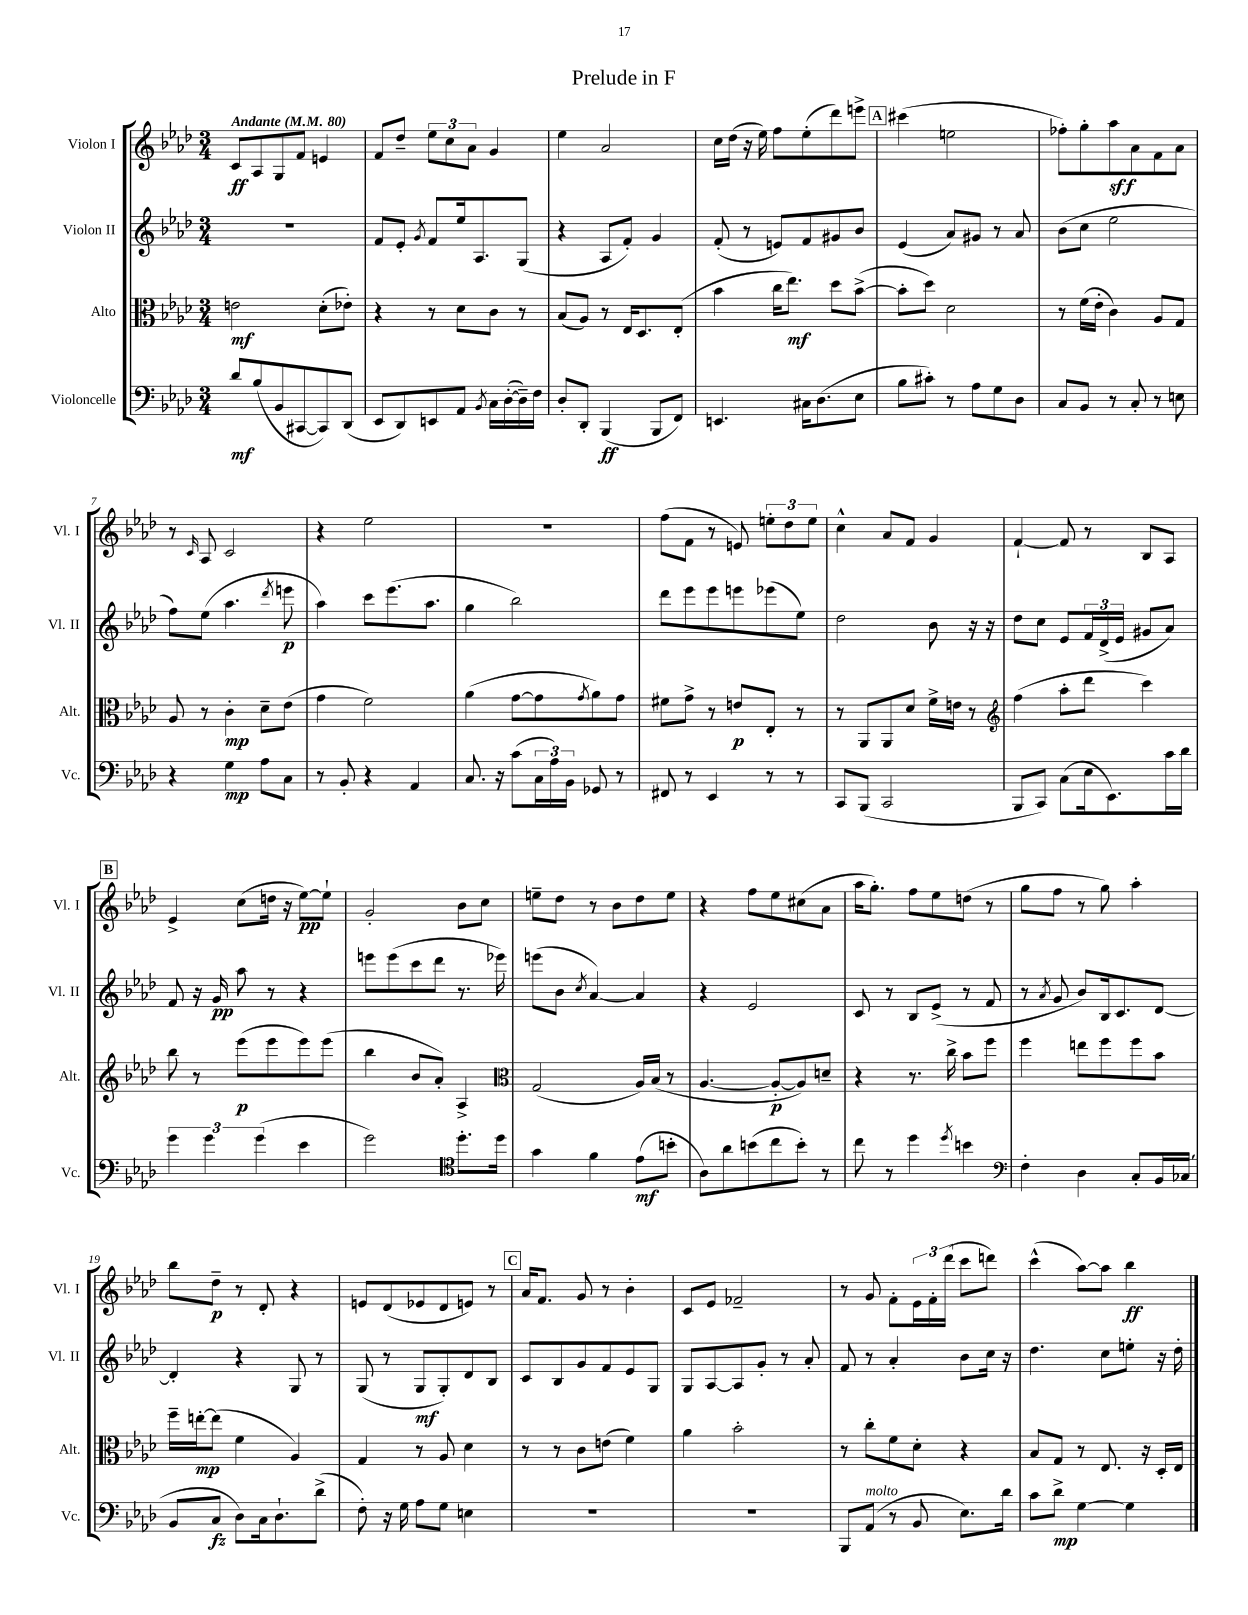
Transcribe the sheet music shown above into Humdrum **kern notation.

**kern	**dynam	**kern	**dynam	**kern	**dynam	**kern	**dynam
*part4	*part4	*part3	*part3	*part2	*part2	*part1	*part1
*staff4	*staff4	*staff3	*staff3	*staff2	*staff2	*staff1	*staff1
*I"Violoncelle	*	*I"Alto	*	*I"Violon II	*	*I"Violon I	*
*I'Vc.	*	*I'Alt.	*	*I'Vl. II	*	*I'Vl. I	*
*clefF4	*	*clefC3	*	*clefG2	*	*clefG2	*
*k[b-e-a-d-]	*	*k[b-e-a-d-]	*	*k[b-e-a-d-]	*	*k[b-e-a-d-]	*
*M3/4	*	*M3/4	*	*M3/4	*	*M3/4	*
*MM80	*	*MM80	*	*MM80	*	*MM80	*
=1	=1	=1	=1	=1	=1	=1	=1
!	!	!	!	!	!	!LO:TX:a:B:t=Andante	!
8d-/L	mf	2en\	mf	2.r	.	8c/L	ff
(8B-/	.	.	.	.	.	8A-/	.
8BB-/	.	.	.	.	.	8G/	.
[8CC#X/	.	.	.	.	.	8f/J	.
8CC#/])	.	(8d-'\L	.	.	.	4en/	.
(8DD-/J	.	8e-X'\J)	.	.	.	.	.
=2	=2	=2	=2	=2	=2	=2	=2
8EE-/L	.	4r	.	8f/L	.	8f/L	.
8DD-/)	.	.	.	8e-'/J	.	8dd-~/J	.
.	.	.	.	8qg/	.	.	.
8EEn/	.	8r	.	8f/L	.	12ee-\L	.
.	.	.	.	.	.	12cc\	.
8AA-/J	.	8d-\L	.	16ee-/k	.	.	.
.	.	.	.	.	.	12a-\J	.
.	.	.	.	8.A-/	.	.	.
8qBB-/	.	.	.	.	.	.	.
16C\LL	.	8c\J	.	.	.	4g/	.
([16D-'\	.	.	.	.	.	.	.
16D-~\])	.	8r	.	(8G/J	.	.	.
16F\JJ	.	.	.	.	.	.	.
=3	=3	=3	=3	=3	=3	=3	=3
8D-'/L	.	(8B-/L	.	4r	.	4ee-\	.
8DD-'/J	.	8A-/J)	.	.	.	.	.
(4BBB-/	ff	8r	.	8A-/L	.	2a-/	.
.	.	16E-/KL	.	8f'/J)	.	.	.
.	.	8.D-/	.	.	.	.	.
8BBB-/L	.	.	.	4g/	.	.	.
8FF/J)	.	(8E-'/J	.	.	.	.	.
=4	=4	=4	=4	=4	=4	=4	=4
4.EEn/	.	4b-\	.	(8f'/	.	16cc\LL	.
.	.	.	.	.	.	(16dd-\JJ	.
.	.	.	.	8r	.	16r	.
.	.	.	.	.	.	16ee-\)	.
.	.	16cc\KL	.	8en/L)	.	8ff\L	.
.	.	8.ee-\J)	mf	.	.	.	.
16C#X\KL	.	.	.	8f/	.	(8ee-'\	.
(8.D-\	.	.	.	.	.	.	.
.	.	8dd-\L	.	8g#X/	.	8ddd-\)	.
8E-\J	.	([8b-^\J	.	8b-/J	.	8eeen^\J	.
!!LO:REH:place=s1:t=A
=5	=5	=5	=5	=5	=5	=5	=5
8B-\L	.	8b-'\L]	.	(4e-/	.	(4ccc#X\	.
8c#X'\J)	.	8dd-\J)	.	.	.	.	.
8r	.	2d-\	.	8a-/L)	.	2een\	.
8A-\L	.	.	.	8g#X/J	.	.	.
8G\	.	.	.	8r	.	.	.
8D-\J	.	.	.	8a-/	.	.	.
=6	=6	=6	=6	=6	=6	=6	=6
8C/L	.	8r	.	(8b-\L	.	8ff-X'\L)	.
8BB-/J	.	(16f\LL	.	8cc\J	.	8gg'\	.
.	.	16e-'\JJ	.	.	.	.	.
8r	.	4c\)	.	2ee-\	.	8aa-\	sff
8C'/	.	.	.	.	.	8a-\	.
8r	.	8A-/L	.	.	.	8f\	.
8En\	.	8G/J	.	.	.	8a-\J	.
!!LO:LB:g=z
=7	=7	=7	=7	=7	=7	=7	=7
4r	.	8A-/	.	8ff\L)	.	8r	.
.	.	.	.	.	.	16qqc/	.
.	.	8r	.	(8ee-\J	.	8A-/	.
4G\	mp	4c'\	mp	4.aa-\	.	2c/	.
8A-\L	.	8d-~\L	.	.	.	.	.
.	.	.	.	8qddd-/	.	.	.
8C\J	.	(8e-\J	.	8eeen\	p	.	.
=8	=8	=8	=8	=8	=8	=8	=8
8r	.	4g\	.	4aa-\)	.	4r	.
8BB-'/	.	.	.	.	.	.	.
4r	.	2f\)	.	8ccc\L	.	2ee-\	.
.	.	.	.	(8.eee-\	.	.	.
4AA-/	.	.	.	.	.	.	.
.	.	.	.	8.aa-\J	.	.	.
=9	=9	=9	=9	=9	=9	=9	=9
8.C/	.	(4a-\	.	4gg\	.	2.r	.
16r	.	.	.	.	.	.	.
(8c\L	.	[8g\L	.	2bb-\)	.	.	.
24C\L	.	8g\]	.	.	.	.	.
24A-\)	.	.	.	.	.	.	.
24BB-\JJ	.	.	.	.	.	.	.
.	.	8qg/	.	.	.	.	.
8GG-X/	.	8a-\)	.	.	.	.	.
8r	.	8g\J	.	.	.	.	.
=10	=10	=10	=10	=10	=10	=10	=10
8FF#X/	.	8f#X\L	.	8ddd-\L	.	(8ff\L	.
8r	.	8g^\J	.	8eee-\	.	8f\J	.
4EE-/	.	8r	.	8eee-\	.	8r	.
.	.	8en/L	p	8eeen\	.	8en/)	.
8r	.	8E-'/J	.	(8eee-X\	.	12een'\L	.
.	.	.	.	.	.	12dd-\	.
8r	.	8r	.	8ee-\J)	.	.	.
.	.	.	.	.	.	12ee\J	.
=11	=11	=11	=11	=11	=11	=11	=11
8CC/L	.	8r	.	2dd-\	.	4cc^^\	.
(8BBB-/J	.	8AA-/L	.	.	.	.	.
2CC/	.	8AA-/	.	.	.	8a-/L	.
.	.	8d-/J	.	.	.	8f/J	.
.	.	16f^\LL	.	8b-\	.	4g/	.
.	.	16en\JJ	.	.	.	.	.
.	.	8r	.	16r	.	.	.
.	.	.	.	16r	.	.	.
=12	=12	=12	=12	=12	=12	=12	=12
*	*	*clefG2	*	*	*	*	*
8BBB-/L	.	(4ff\	.	8dd-\L	.	[4f`/	.
8CC/J)	.	.	.	8cc\J	.	.	.
(8C\L	.	8aa-'\L	.	8e-/L	.	8f/]	.
16E-\k	.	8ddd-\J	.	24f/L	.	8r	.
.	.	.	.	(24d-^/	.	.	.
8.EE-\)	.	.	.	.	.	.	.
.	.	.	.	24e-/JJ	.	.	.
.	.	4ccc\)	.	8g#X/L	.	8B-/L	.
16c\L	.	.	.	8a-/J)	.	8A-/J	.
16d-\JJ	.	.	.	.	.	.	.
!!LO:LB:g=z
!!LO:REH:place=s1:t=B
=13	=13	=13	=13	=13	=13	=13	=13
6g\	.	8bb-\	.	8f/	.	4e-^/	.
.	.	8r	.	16r	.	.	.
6g\	.	.	.	.	.	.	.
.	.	.	.	16g/	pp	.	.
.	.	(8eee-\L	p	8aa-\	.	(8cc\L	.
(6g\	.	.	.	.	.	.	.
.	.	8eee-\	.	8r	.	16ddn\Jk	.
.	.	.	.	.	.	16r	.
4e-\	.	8eee-\)	.	4r	.	[8ee-\L)	pp
.	.	(8eee-\J	.	.	.	8ee-`\J]	.
=14	=14	=14	=14	=14	=14	=14	=14
2g\)	.	4bb-\	.	8eeen\L	.	2g'/	.
.	.	.	.	(8eee\	.	.	.
.	.	8b-/L	.	8ccc\	.	.	.
.	.	8a-'/J)	.	8ddd-\J	.	.	.
*clefC4	*	*	*	*	*	*	*
8.dd-'\L	.	4A-^/	.	8.r	.	8b-\L	.
.	.	.	.	.	.	8cc\J	.
16dd-\Jk	.	.	.	16eee-X\)	.	.	.
=15	=15	=15	=15	=15	=15	=15	=15
*	*	*clefC3	*	*	*	*	*
4g\	.	(2G/	.	(8eeen\L	.	8een~\L	.
.	.	.	.	8b-\J	.	8dd-\J	.
.	.	.	.	8qcc/	.	.	.
4f\	.	.	.	[4a-/)	.	8r	.
.	.	.	.	.	.	8b-\L	.
(8e-\L	mf	16A-/LL)	.	4a-/]	.	8dd-\	.
.	.	(16B-/JJ	.	.	.	.	.
8bn'\J	.	8r	.	.	.	8ee\J	.
=16	=16	=16	=16	=16	=16	=16	=16
8A-\L)	.	[4.A-/	.	4r	.	4r	.
8a-\	.	.	.	.	.	.	.
(8bn\	.	.	.	2e-/	.	8ff\L	.
8cc\	.	8A-'/L_	p	.	.	8ee-\	.
8b'\J)	.	8A-/])	.	.	.	(8cc#X\	.
8r	.	8dn~/J	.	.	.	8a-\J	.
=17	=17	=17	=17	=17	=17	=17	=17
8cc\	.	4r	.	8c/	.	16aa-\KL	.
.	.	.	.	.	.	8.gg'\J)	.
8r	.	.	.	8r	.	.	.
4dd-\	.	8.r	.	8B-/L	.	8ff\L	.
.	.	.	.	(8e-^/J	.	8ee-\	.
.	.	16cc^\	.	.	.	.	.
8qdd-/	.	.	.	.	.	.	.
4bn\	.	8b-\L	.	8r	.	(8ddn\J	.
.	.	8ff\J	.	8f/	.	8r	.
=18	=18	=18	=18	=18	=18	=18	=18
*clefF4	*	*	*	*	*	*	*
4F'\	.	4ff\	.	8r	.	8gg\L	.
.	.	.	.	8qa-/	.	.	.
.	.	.	.	8g/	.	8ff\J	.
4D-\	.	8een\L	.	8b-/L)	.	8r	.
.	.	8ff\	.	16B-/k	.	8gg\)	.
.	.	.	.	8.c/	.	.	.
8C'/L	.	8ff\	.	.	.	4aa-'\	.
16BB-/L	.	8b-\J	.	[8d-/J	.	.	.
(16C-X/JJ	.	.	.	.	.	.	.
!!LO:LB:g=z
=19	=19	=19	=19	=19	=19	=19	=19
8BB-/L	.	16ff~\LL	.	4d-'/]	.	8bb-\L	.
.	.	[16een'\J	mp	.	.	.	.
8C/J	fz	(8ee\J]	.	.	.	8dd-~\J	p
8D-\L)	.	4f\	.	4r	.	8r	.
16C\k	.	.	.	.	.	8d-'/	.
8.D-`\	.	.	.	.	.	.	.
.	.	4A-/)	.	8G/	.	4r	.
(8d-^\J	.	.	.	8r	.	.	.
=20	=20	=20	=20	=20	=20	=20	=20
8F'\)	.	4G/	.	(8G/	.	8en/L	.
16r	.	.	.	8r	.	(8d-/	.
16G\	.	.	.	.	.	.	.
8A-\L	.	8r	.	8G/L	mf	8e-X/	.
8G\J	.	8A-/	.	8G'/)	.	8d-/	.
4En\	.	4d-\	.	8d-/	.	8en/J)	.
.	.	.	.	8B-/J	.	8r	.
!!LO:REH:place=s1:t=C
=21	=21	=21	=21	=21	=21	=21	=21
2.r	.	8r	.	8c/L	.	16a-/KL	.
.	.	.	.	.	.	8.f/J	.
.	.	8r	.	8B-/	.	.	.
.	.	8c\L	.	8g/	.	8g/	.
.	.	(8en\J	.	8f/	.	8r	.
.	.	4f\)	.	8e-/	.	4b-'\	.
.	.	.	.	8G/J	.	.	.
=22	=22	=22	=22	=22	=22	=22	=22
2.r	.	4a-\	.	8G/L	.	8c/L	.
.	.	.	.	[8A-/	.	8e-/J	.
.	.	2b-'\	.	8A-/]	.	2f-X~/	.
.	.	.	.	8g'/J	.	.	.
.	.	.	.	8r	.	.	.
.	.	.	.	8a-'/	.	.	.
=23	=23	=23	=23	=23	=23	=23	=23
8BBB-/L	.	8r	.	8f/	.	8r	.
!LO:TX:a:i:t=molto	!	!	!	!	!	!	!
(8AA-/J	.	8cc'\L	.	8r	.	8g/	.
8r	.	8f\	.	4a-'/	.	8f'\L	.
8BB-/	.	8d-'\J	.	.	.	24e-\L	.
.	.	.	.	.	.	24f'\	.
.	.	.	.	.	.	(24ddd-\JJ	.
8.E-\L)	.	4r	.	8b-\L	.	8ccc\L	.
.	.	.	.	16cc\Jk	.	8dddn\J)	.
16d-\Jk	.	.	.	16r	.	.	.
=24	=24	=24	=24	=24	=24	=24	=24
8c\L	.	8B-/L	.	4.dd-\	.	(4ccc^^\	.
8d-^\J	mp	8G/J	.	.	.	.	.
[4G\	.	8r	.	.	.	[8aa-\L)	.
.	.	8.E-/	.	8cc\L	.	8aa-\J]	.
4G\]	.	.	.	8een'\J	.	4bb-\	ff
.	.	16r	.	.	.	.	.
.	.	16D-'/LL	.	16r	.	.	.
.	.	16E-/JJ	.	16dd-'\	.	.	.
==	==	==	==	==	==	==	==
*-	*-	*-	*-	*-	*-	*-	*-
